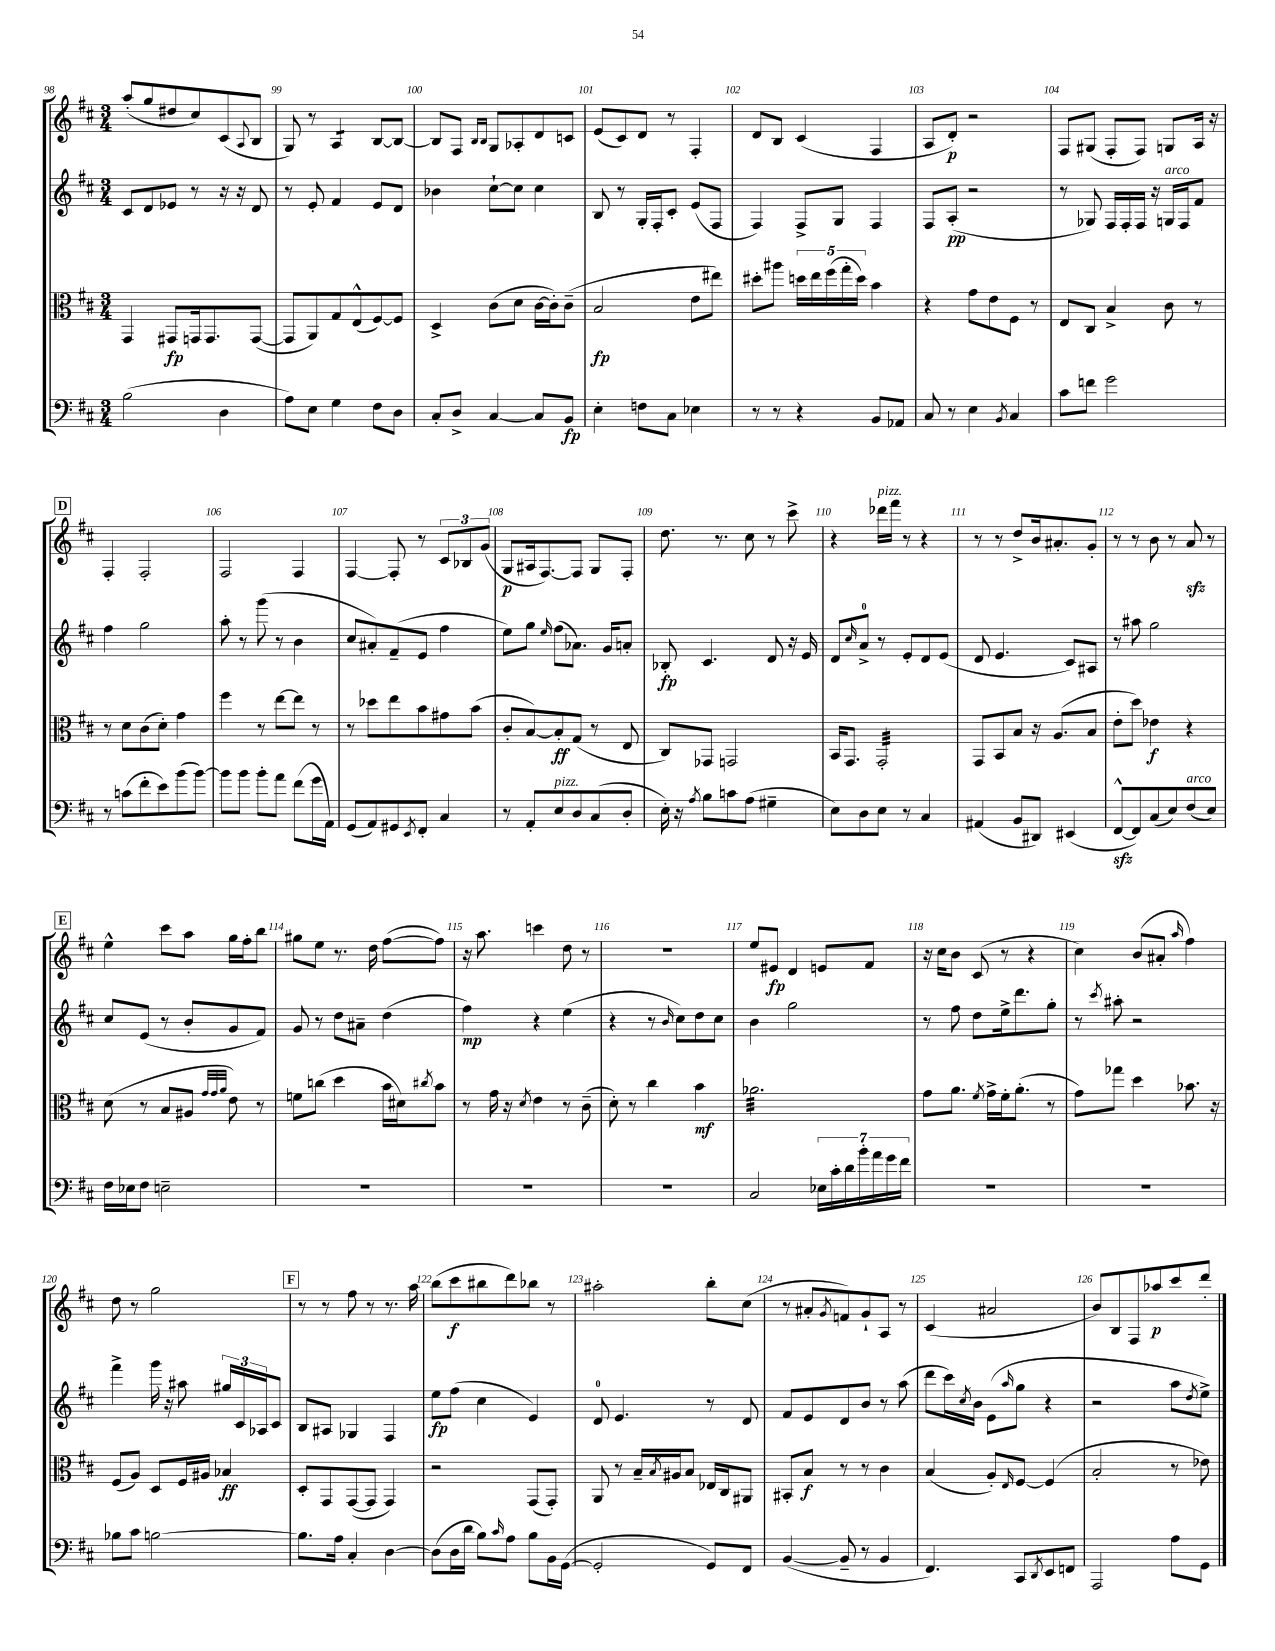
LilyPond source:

<<
\new StaffGroup <<
\new Staff = "s0" {
    \clef treble \key d \major \numericTimeSignature \time 3/4
    a''8-.( g''8 dis''8 cis''8) cis'8( \appoggiatura { a8 } b8 |
    g8) r8 a4:8 b8~ b8~ |
    b8 fis8 \grace { b16 b16 } g8 aes8-. d'8 c'8 |
    e'8( cis'8) d'8 r8 fis4-. |
    d'8 b8 cis'4( fis4 |
    a8 d'8-.\p) r2 |
    fis8 gis8( fis8-. fis8) g8 a16 r16 |
    \mark \markup { \box "D" } fis4-. fis2-. |
    fis2 fis4 |
    fis4~ fis8-. r8 \tuplet 3/2 { cis'8 bes8 g'8( } |
    g8\p ais16 fis8.~) fis8 g8 fis8-. |
    d''8. r8. cis''8 r8 cis'''8-> |
    r4 des'''16^\markup { \italic "pizz." } fis'''16 r8 r4 |
    r8 r8 d''8-> b'16 ais'8.-. g'8-. |
    r8 r8 b'8 r8 a'8\sfz r8 |
    \mark \markup { \box "E" } e''4-^ cis'''8 a''8 g''16 fis''16-. b''8 |
    gis''8 e''8 r8. d''16 fis''8~( fis''8) |
    r16 a''8. c'''4 d''8 r8 |
    R2. |
    e''8 eis'8\fp d'4 e'8 fis'8 |
    r16 cis''16 b'8 cis'8( r8 r4 |
    cis''4) b'8( ais'8-. \grace { a''16 } fis''4) |
    d''8 r8 g''2 |
    \mark \markup { \box "F" } r8 r8 fis''8 r8 r8. a''16 |
    b''8( cis'''8\f bis''8 d'''8) bes''8 r8 |
    ais''2-. b''8-. cis''8( |
    r8 ais'8-. \acciaccatura { g'8 } f'8) g'8-! a8 r8 |
    cis'4( ais'2 |
    b'8) b8 fis8 aes''8\p cis'''8 d'''8-. \bar "|." |
}
\new Staff = "s1" {
    \clef treble \key d \major \numericTimeSignature \time 3/4
    cis'8 d'8 ees'8 r8 r16 r16 d'8 |
    r8 e'8-. fis'4 e'8 d'8 |
    bes'4 cis''8~-! cis''8 cis''4 |
    b8 r8 g16-. fis16-. cis'8-. e'8( fis8 |
    fis4) fis8-> g8 fis4 |
    fis8 a8-.\pp( r2 |
    r8 ges8) fis16 fis16-. fis16 r16 g16^\markup { \italic "arco" } fis16 fis'8 |
    \mark \markup { \box "D" } fis''4 g''2 |
    a''8-. r8 g'''8( r8 b'4 |
    cis''8 ais'8-.) fis'8--( e'8 fis''4 |
    e''8) g''8 \grace { e''16 } fis''8( aes'8.) g'16 a'8-. |
    bes8-.\fp cis'4. d'8 r16 e'16 |
    d'8 \grace { cis''16 } a'8-0-> r8 e'8-. d'8 e'8( |
    d'8 e'4. cis'8) ais8 |
    r8 ais''8 g''2 |
    \mark \markup { \box "E" } cis''8 e'8( r8 b'8-. g'8 fis'8) |
    g'8 r8 d''8 ais'8-- d''4( |
    fis''4\mp) r4 e''4( |
    r4 r8 \grace { b'16 } cis''8) d''8 cis''8 |
    b'4 g''2 |
    r8 fis''8 d''8 e''16-> d'''8. g''8-. |
    r8 \acciaccatura { cis'''8 } ais''8-. r2 |
    fis'''4-> g'''16 r16 ais''8 \tuplet 3/2 { gis''16 cis'16 aes16 } cis'8 |
    \mark \markup { \box "F" } b8 ais8 ges4 fis4 |
    e''8\fp fis''8( cis''4 e'4) |
    d'8-0 e'4. r8 d'8 |
    fis'8 e'8 d'8 b'8 r8 a''8( |
    d'''8 cis'''16) \acciaccatura { cis''8 } b'16 e'8( \grace { a''16 } g''8 r4 |
    r2 a''8 \acciaccatura { d''8 } e''8->) \bar "|." |
}
\new Staff = "s2" {
    \clef alto \key d \major \numericTimeSignature \time 3/4
    g,4 gis,8\fp g,16 g,8. g,8~( |
    g,8 a,8) g8 e8-^( fis8~) fis8 |
    d4-> cis'8( d'8 cis'16~ cis'16-.) cis'8--( |
    b2\fp e'8 eis''8) |
    dis''8-. ais''8 \tuplet 5/4 { d''16 e''16 fis''16( g''16-. d''16) } b'4 |
    r4 g'8 e'8 fis8 r8 |
    e8 cis8 b4-> cis'8 r8 |
    \mark \markup { \box "D" } r8 d'8 cis'8( d'8-.) g'4 |
    fis''4 r8 e''8~ e''8 r8 |
    r8 des''8 e''8 b'8 gis'8 b'8( |
    cis'8-. b8~) b8-.\ff g8( r8 e8 |
    cis8) ges,8 g,2 |
    b,16 g,8. g,2:32-. |
    g,8 b,8 b8 r16 a8.( b8 |
    e'8-. d''8) ees'4\f r4 |
    \mark \markup { \box "E" } d'8( r8 b8 ais8 \grace { g'32 g'32 a'32 } e'8) r8 |
    f'8 c''8( d''4 b'16 dis'16) \acciaccatura { cis''8 } b'8 |
    r8 g'16 r16 \acciaccatura { d'8 } e'4 r8 cis'8--( |
    d'8-.) r8 cis''4 b'4\mf |
    aes'2.:32 |
    g'8 a'8. \acciaccatura { fis'8 } g'16-> fis'16-. a'8.-.( r8 |
    g'8) ges''8 d''4 bes'8. r16 |
    fis8( a8) d8 fis16 ais16 bes4\ff |
    \mark \markup { \box "F" } d8-. g,8 g,8~( g,8 g,4) |
    r2 g,8( g,8-.) |
    a,8 r8 b16-- \acciaccatura { b8 } ais16 b8 ees16 cis16 ais,8 |
    bis,8-. b8\f r8 r8 cis'4 |
    b4( a8-.) \grace { e16 } fis8~ fis4( |
    b2-. r8 ees'8) \bar "|." |
}
\new Staff = "s3" {
    \clef bass \key d \major \numericTimeSignature \time 3/4
    b2( d4 |
    a8) e8 g4 fis8 d8 |
    cis8-. d8-> cis4~ cis8 b,8\fp |
    e4-. f8 cis8 ees4 |
    r8 r8 r4 b,8 aes,8 |
    cis8 r8 e4 \acciaccatura { b,8 } cis4 |
    cis'8 f'8 g'2 |
    \mark \markup { \box "D" } r8 c'8( fis'8-. e'8) b'8( b'8~) |
    b'8 b'8 b'8-. a'8 fis'8( g'16 a,16) |
    g,8( a,8) gis,8 \acciaccatura { e,8 } fis,8-. cis4 |
    r8 a,8-. e8^\markup { \italic "pizz." } d8 cis8( d8-. |
    e16-.) r16 \acciaccatura { a8 } b8 c'8 a8( gis4-- |
    e8) d8 e8 r8 cis4 |
    ais,4( b,8 dis,8) eis,4( |
    fis,8~-^\sfz fis,8) cis8( e8) fis8^\markup { \italic "arco" }( e8) |
    \mark \markup { \box "E" } fis16 ees16 fis8 e2-- |
    R2. |
    R2. |
    R2. |
    cis2 \tuplet 7/4 { ees16 cis'16-. d'16 b'16-. a'16 g'16 fis'16 } |
    R2. |
    R2. |
    bes8 cis'8 b2~ |
    \mark \markup { \box "F" } b8. a16 cis4-. d4~ |
    d8( d16 d'16 b8) \grace { cis'16 } a8 b8 b,16 g,16~( |
    g,2-. g,8) fis,8 |
    b,4~( b,8-- r8 b,4 |
    fis,4.) cis,8 \acciaccatura { d,8 } e,8 f,8 |
    a,,2 a8 g,8 \bar "|." |
}
>>
>>
\layout { \context { \Score currentBarNumber = #98 \override BarNumber.break-visibility = ##(#f #t #t) barNumberVisibility = #all-bar-numbers-visible } }
